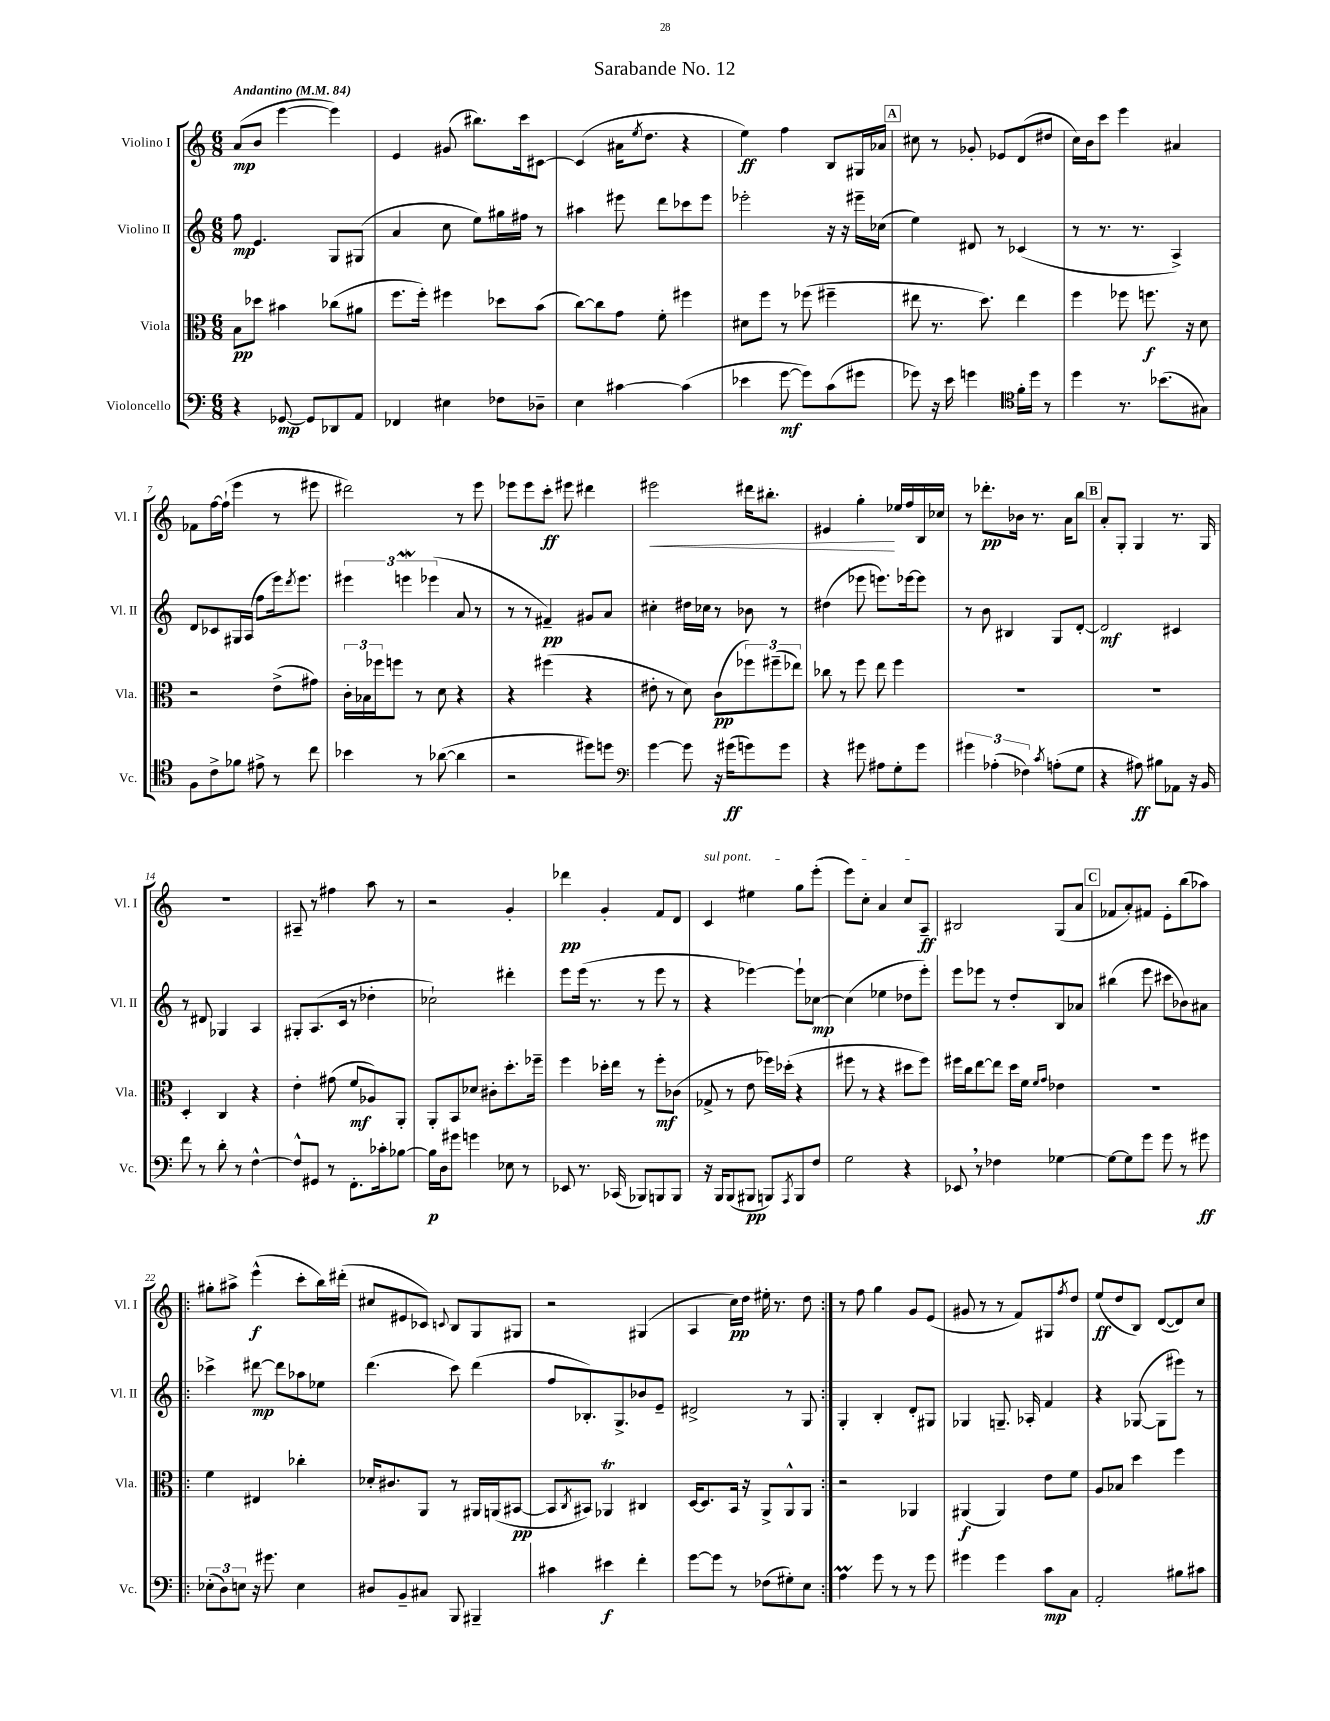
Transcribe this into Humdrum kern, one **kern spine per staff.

**kern	**kern	**kern	**kern
*staff4	*staff3	*staff2	*staff1
*clefF4	*clefC3	*clefG2	*clefG2
*k[]	*k[]	*k[]	*k[]
*M6/8	*M6/8	*M6/8	*M6/8
*MM84	*MM84	*MM84	*MM84
4r	8B	8ff	(8a
.	8dd-	4.e	8b
[8GG-	4b#	.	[4eee
8GG-]	.	.	.
8DD-	(8cc-	8G	4eee])
8AA	8a#	(8G#	.
=	=	=	=
4FF-	8.ff	4a	4e
.	16ff')	.	.
4E#	4ff#	8cc	(8g#
.	.	8ee)	8.bb#)
8F-	8dd-	16gg#	.
.	.	16ff#	16ccc
8D-~	(8b	8r	[8c#
=	=	=	=
4E	[8cc)	4aa#	(4c#]
.	8cc]	.	.
[4c#	8g	8eee#	16a#
.	.	.	8qee
.	.	.	8.dd
.	8f'	8ddd	.
(4c#]	4ff#	8ccc-	4r
.	.	8eee#	.
=	=	=	=
4e-	8d#	2eee-'	4ee)
.	8ff	.	.
[8g	8r	.	4ff
8g])	(8ff-	.	.
(8c	4ff#~	16r	8B
.	.	16r	.
8g#	.	16eee#~	16G#
.	.	(16cc-	16a-
=	=	=	=
8g-)	8ee#	4ee)	8cc#
16r	8.r	.	8r
16e	.	.	.
4g	.	8d#	8g-'
.	8.dd)	.	.
.	.	8r	8e-
*clefC4	*	*	*
16f'	4ee#	(4c-	(8d
16dd	.	.	.
8r	.	.	8dd#
=	=	=	=
4dd	4ff	8r	16cc)
.	.	.	16b
.	.	8.r	8ccc
8.r	8ff-	.	4eee
.	.	8.r	.
.	8.ff	.	.
(8.b-	.	.	.
.	.	4A^)	4a#
.	16r	.	.
8G#)	8d	.	.
=	=	=	=
8F	2r	8d	8f-
8c^	.	8c-	[16ff
.	.	.	(16ff`]
8f-	.	16G#	4eee
.	.	(16A	.
8e#^	.	8ff	.
8r	(8e^	16eee)	8r
.	.	8qddd	.
.	.	8.eee	.
8cc	8g#)	.	8eee#
=	=	=	=
4b-	24c'	6eee#	2ddd#)
.	24B-	.	.
.	24ff-	.	.
.	8ff	.	.
.	.	6eee	.
8r	8r	.	.
.	.	(6eee-	.
([8a-	8d	.	.
4a-]	4r	8a	8r
.	.	8r	8eee
=	=	=	=
2r	4r	8r	8eee-
.	.	8r	8eee-
.	(4ff#	4f#~)	8ccc'
.	.	.	8eee#
8dd#)	4r	8g#	4ddd#
8dd	.	8a	.
=	=	=	=
*clefF4	*	*	*
[4g	8e#'	4cc#'	2eee#
.	8r	.	.
8g]	8d)	16dd#	.
.	.	16cc-	.
16r	(8c	8r	.
(16g#	.	.	.
8g)	12ff-)	8b-	16ddd#
.	.	.	8.bb#'
.	(12ff#~	.	.
8g	.	8r	.
.	12ee-)	.	.
=	=	=	=
4r	8cc-	(4dd#	4e#
.	8r	.	.
8g#	8ff	8eee-	4gg'
8A#	8ee	8.eee)	.
8G'	4ff	.	16ee-
.	.	[16eee-	16ff
8g#	.	8eee-]	16B
.	.	.	16cc-
=	=	=	=
6g#	2.r	8r	8r
.	.	8b	8.ddd-'
(6A-'	.	.	.
.	.	4B#	.
.	.	.	16b-
6F-)	.	.	.
.	.	.	8.r
8qc	.	.	.
(8A'	.	8G	.
.	.	.	16a
8G	.	[8d'	8bb
=	=	=	=
4r	2.r	2d]	8a'
.	.	.	8G'
8A#)	.	.	4G
8B#	.	.	.
8AA-	.	4c#	8.r
16r	.	.	.
16BB	.	.	16G
=	=	=	=
8f	4D'	8r	2.r
8r	.	8d#	.
8d'	4C	4G-	.
8r	.	.	.
[4F^^	4r	4A	.
=	=	=	=
8F^^]	4e'	8G#'	8A#~
8GG#	.	(8.A	8r
8r	(8g#	.	4ff#
.	.	16c	.
8.FF'	8f	8r	.
.	8A-)	4dd-'	8aa
16c-'	.	.	.
[8B-	8AA'	.	8r
=	=	=	=
16B-]	8AA'	2cc-`)	2r
16D	.	.	.
8g#	8BB	.	.
4g	8d-	.	.
.	8c#'	.	.
8E-	8.dd'	4ddd#'	4g'
8r	.	.	.
.	16ff-~	.	.
=	=	=	=
8EE-	4ff	8eee	4ddd-
8.r	.	(16eee	.
.	.	8.r	.
.	16dd-'	.	4g'
(16CC-	16ee	.	.
8BBB-)	8r	8r	.
8BBB	8ff'	8eee	8f
8BBB	(8c-	8r	8d
=	=	=	=
16r	8G-^	4r	4c
16BBB	.	.	.
(8BBB	8r	.	.
8BBB#	8e	[4eee-)	4ee#
8BBB)	16ff-)	.	.
.	(16dd-'	.	.
8qAAA	.	.	.
8BBB	4r	8eee-`]	8gg
8F	.	[8cc-	(8eee'
=	=	=	=
2G	8ff#	(4cc-]	8eee)
.	8r	.	8cc'
.	4r	4ee-	4a
4r	8dd#	8dd-	8cc
.	8ff#)	8eee')	8A~
=	=	=	=
8EE-	16ff#	8eee	2B#
.	16cc	.	.
8r	[8ee	8eee-	.
4F-	8ee]	8r	.
.	16dd	8dd'	.
.	16f	.	.
.	16qqf	.	.
.	16qqg	.	.
[4G-	4e-	8B	(8G
.	.	8a-	8a
=	=	=	=
8G-_	2.r	(4bb#	8f-
8G-]	.	.	8a')
8g	.	8eee	8f#
8g	.	8ccc#	8e'
8r	.	8b-)	(8bb
8g#	.	8a#	8aa-)
=!|:	=!|:	=!|:	=!|:
(12E-'	4f	4ccc-^	8gg#'
12D)	.	.	.
.	.	.	8aa#^
12E	.	.	.
16r	4E#	[8ddd#	(4eee^^
8.g#	.	.	.
.	.	8ddd#]	.
4E	4cc-'	8aa-	8ccc'
.	.	8ee-	16bb)
.	.	.	(16ddd#'
=	=	=	=
8D#	16d-'	(4.ddd	8cc#
.	8.c#	.	.
8BB~	.	.	8e#
8C#	8AA	.	8c-)
.	.	.	8qqc
8BBB	8r	8ccc)	8B
4BBB#~	16AA#	(4ddd	8G
.	(16AA	.	.
.	[8BB#	.	8G#
=	=	=	=
4c#	8BB#]	8ff	2r
.	8qC	.	.
.	8BB#)	8.B-')	.
4e#	4AA-	.	.
.	.	8.G^	.
4f'	4C#	8b-	(4G#
.	.	8e~	.
=	=	=	=
[8g	[16D	2d#^	4A
.	8.D]	.	.
8g]	.	.	.
8r	16BB	.	16cc)
.	16r	.	16dd
(8F-	8AA^	.	16ee#'
.	.	.	8.r
8G#')	8AA^^	8r	.
8E	8AA	8G	8dd
=:|!	=:|!	=:|!	=:|!
4A	2r	4G'	8r
.	.	.	8ff
8g	.	4B'	4gg
8r	.	.	.
8r	4AA-	8d'	8g
8g	.	8G#	(8e
=	=	=	=
4g#	(4AA#	4G-	8g#
.	.	.	8r
4g#	4AA#)	8.G~	8r
.	.	.	8f)
.	.	16A-'	.
8c	8e	4f	8G#
.	.	.	8qff
8C	8f	.	8dd
=	=	=	=
2AA'	8A	4r	(8ee
.	8B-	.	8dd
.	4dd	([8G-	8B)
.	.	8G-]	([8d
8B#	4ff	8eee#)	8d])
8c#	.	8r	8cc
==	==	==	==
*-	*-	*-	*-
